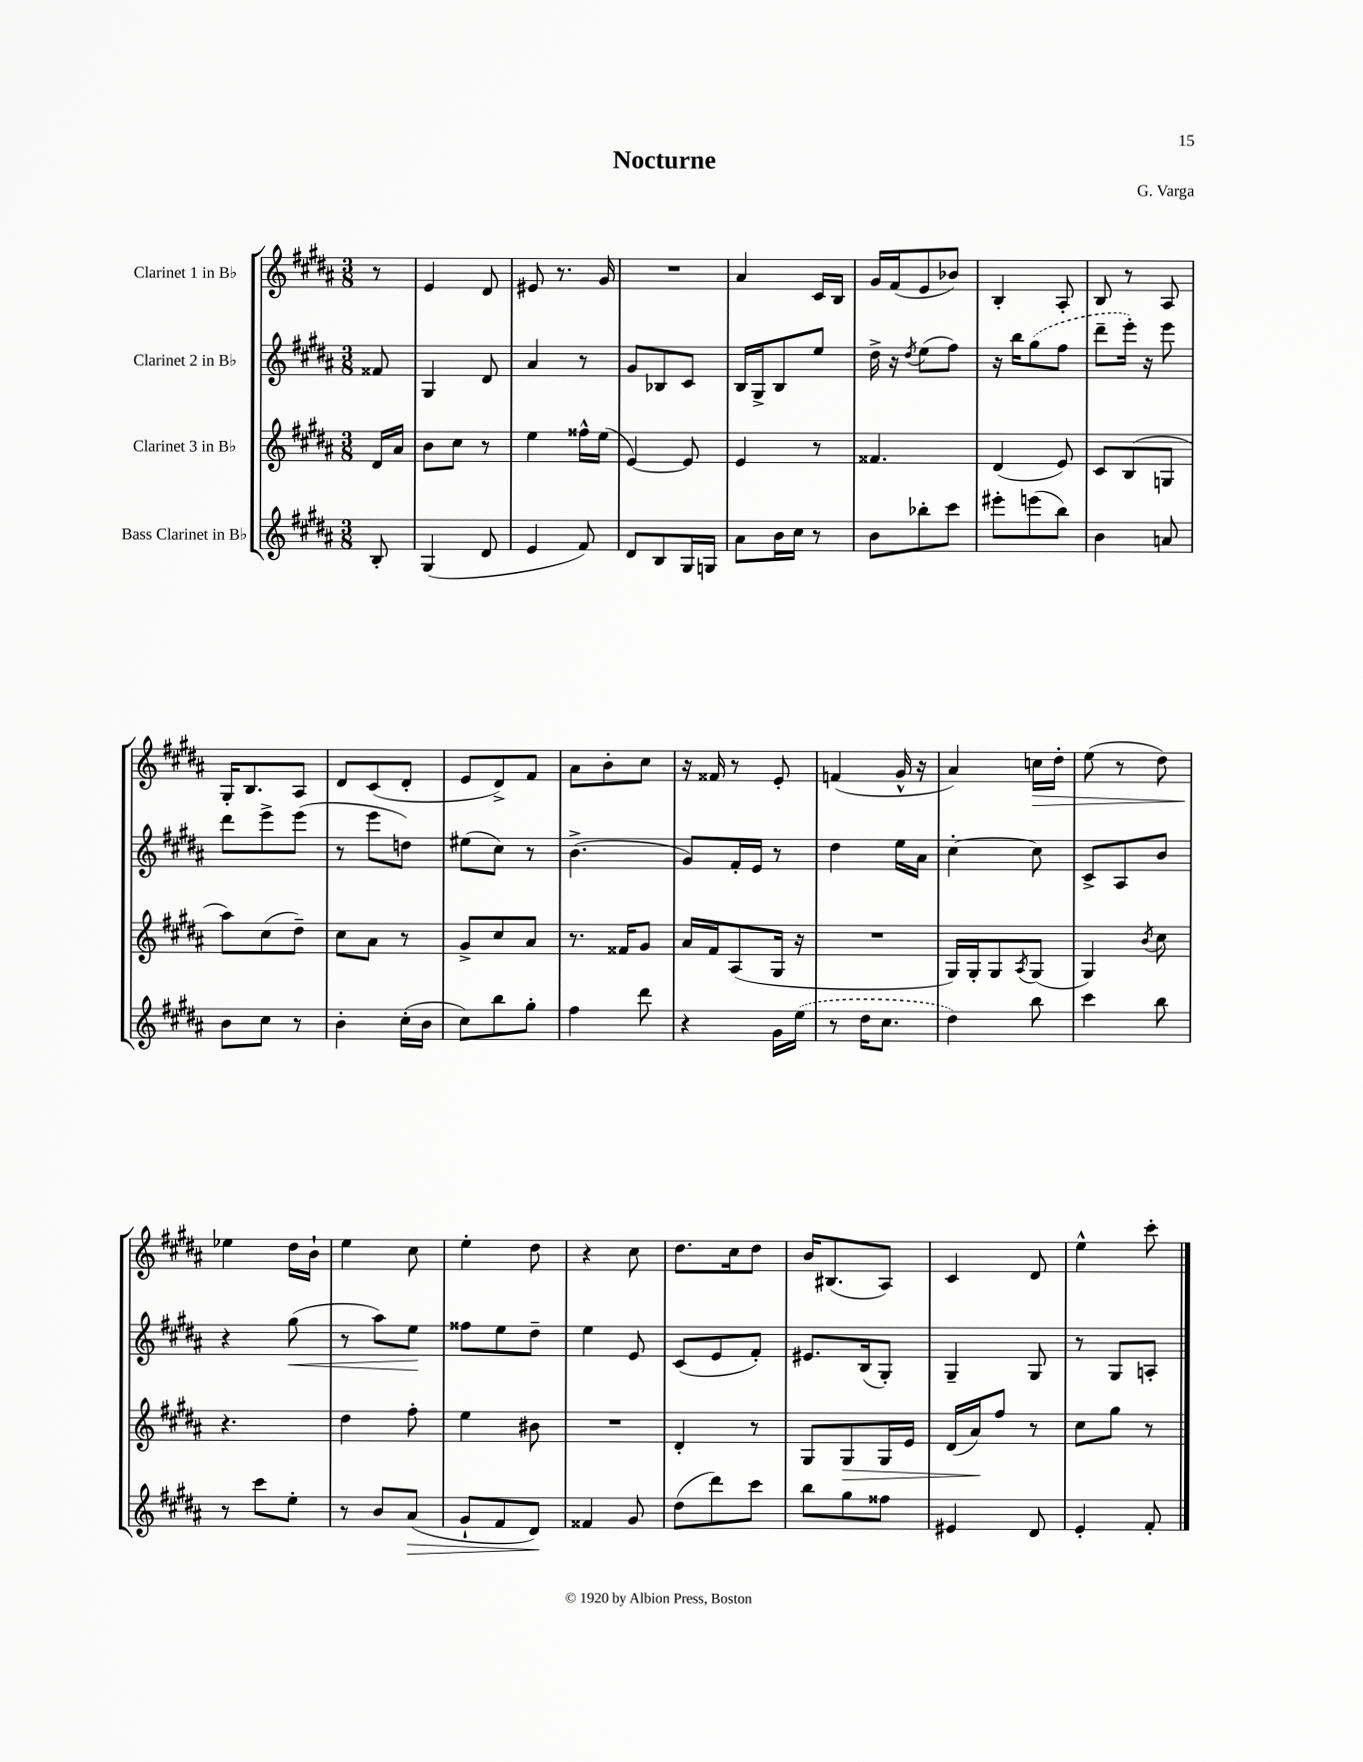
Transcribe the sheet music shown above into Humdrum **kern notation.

**kern	**kern	**kern	**kern
*staff4	*staff3	*staff2	*staff1
*clefG2	*clefG2	*clefG2	*clefG2
*k[f#c#g#d#a#]	*k[f#c#g#d#a#]	*k[f#c#g#d#a#]	*k[f#c#g#d#a#]
*M3/8	*M3/8	*M3/8	*M3/8
8B'	16d#	8f##	8r
.	16a#	.	.
=	=	=	=
(4G#	8b	4G#	4e
.	8cc#	.	.
8d#	8r	8d#	8d#
=	=	=	=
4e	4ee	4a#	8e#
.	.	.	8.r
8f#)	16ff##^^	8r	.
.	(16ee	.	16g#
=	=	=	=
8d#	[4e)	8g#	4.r
8B	.	8B-	.
16G#	8e]	8c#	.
16G	.	.	.
=	=	=	=
8a#	4e	16B	4a#
.	.	16G#^	.
16b	.	8B	.
16cc#	.	.	.
8r	8r	8ee	16c#
.	.	.	16B
=	=	=	=
8b	4.f##	16dd#^	16g#
.	.	16r	(16f#
.	.	8qdd#	.
8bb-'	.	(8ee	8e
8ccc#	.	8ff#)	8b-)
=	=	=	=
8eee#'	(4d#	16r	4B'
.	.	16bb	.
(8eee	.	(8gg#	.
8bb)	8e)	8ff#	8A#'
=	=	=	=
4b	8c#	8ddd#~	8B
.	(8B	16eee')	8r
.	.	16r	.
8a	8G	8eee	8A#
=	=	=	=
8b	8aa#)	8ddd#	16G#'
.	.	.	8.B
8cc#	(8cc#	8eee^	.
8r	8dd#~)	(8eee	8A#
=	=	=	=
4b'	8cc#	8r	8d#
.	8a#	8eee	(8c#
(16cc#'	8r	8dd)	8d#'
16b	.	.	.
=	=	=	=
8cc#)	8g#^	(8ee#	8e
8bb	8cc#	8cc#)	8d#^)
8gg#'	8a#	8r	8f#
=	=	=	=
4ff#	8.r	(4.b^	8a#
.	.	.	8b'
.	16f##	.	.
8ddd#	8g#	.	8cc#
=	=	=	=
4r	16a#	8g#)	16r
.	16f#	.	16f##
.	(8A#	16f#'	8r
.	.	16e	.
16g#	16G#	8r	8e'
(16ee	16r	.	.
=	=	=	=
8r	4.r	4dd#	(4f
16dd#	.	.	.
8.cc#	.	.	.
.	.	16ee	16g#^^
.	.	16a#	16r
=	=	=	=
4dd#)	16G#)	[4cc#'	4a#)
.	16G#'	.	.
.	8G#	.	.
.	8qA#	.	.
8bb	(8G#	8cc#]	16cc
.	.	.	16dd#'
=	=	=	=
4ccc#	4G#)	8c#^	(8ee
.	.	8A#	8r
.	8qb	.	.
8bb	8cc#	8b	8dd#)
=	=	=	=
8r	4.r	4r	4ee-
8ccc#	.	.	.
8ee'	.	(8gg#	16dd#
.	.	.	16b`
=	=	=	=
8r	4dd#	8r	4ee
8b	.	8aa#)	.
(8a#	8ff#'	8ee	8cc#
=	=	=	=
8g#`	4ee	8ff##	4ee'
8f#	.	8ee	.
8d#)	8b#	8dd#~	8dd#
=	=	=	=
4f##	4.r	4ee	4r
8g#	.	8e	8cc#
=	=	=	=
(8dd#	4d#'	(8c#	8.dd#
8ddd#)	.	8e	.
.	.	.	16cc#
8ccc#	8r	8f#')	8dd#
=	=	=	=
8bb	8G#	8.e#	16b
.	.	.	(8.B#
8gg#	8G#	.	.
.	.	(16B	.
8ff##	16G#	8G#')	8A#)
.	16e	.	.
=	=	=	=
4e#	(16d#	4G#~	4c#
.	16a#)	.	.
.	8ff#	.	.
8d#	8r	8G#	8d#
=	=	=	=
4e'	8cc#	8r	4ee^^
.	8gg#	8G#	.
8f#'	8r	8A'	8ccc#'
==	==	==	==
*-	*-	*-	*-
